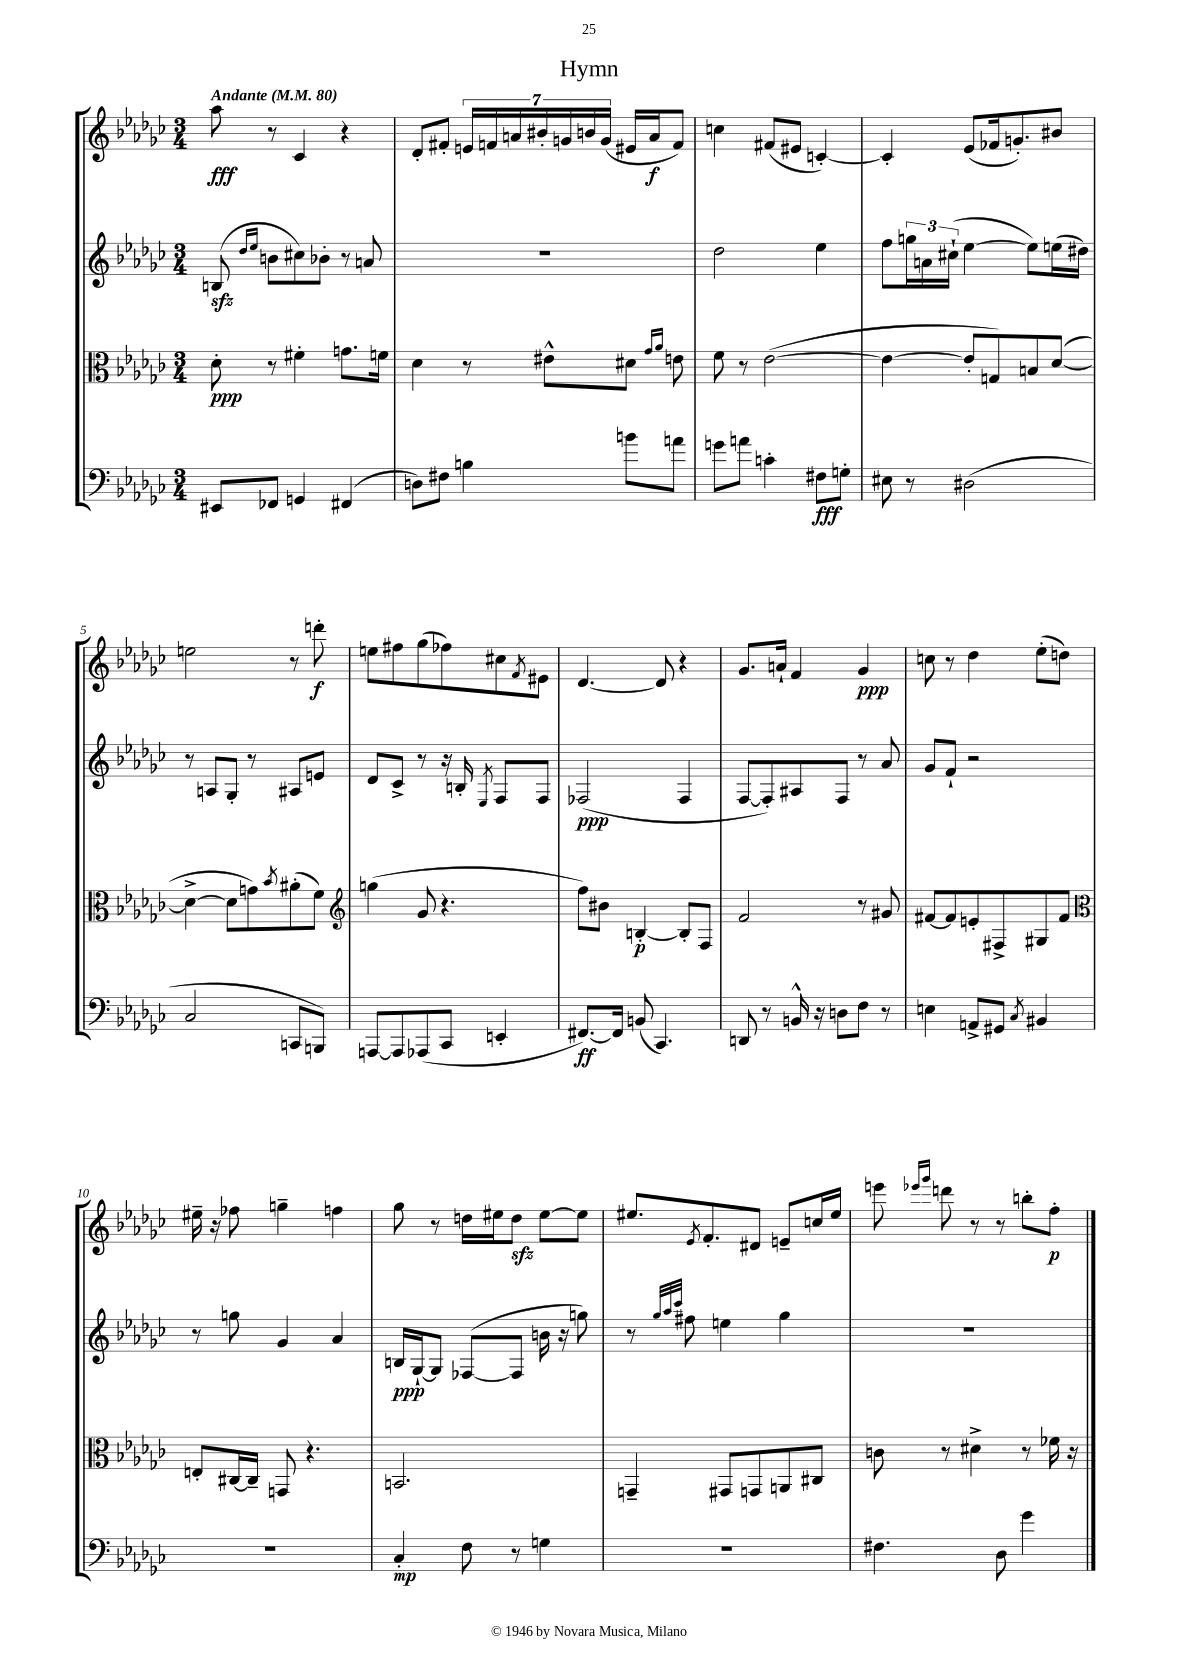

**kern	**kern	**kern	**kern
*staff4	*staff3	*staff2	*staff1
*clefF4	*clefC3	*clefG2	*clefG2
*k[b-e-a-d-g-c-]	*k[b-e-a-d-g-c-]	*k[b-e-a-d-g-c-]	*k[b-e-a-d-g-c-]
*M3/4	*M3/4	*M3/4	*M3/4
*MM80	*MM80	*MM80	*MM80
8EE#/L	8d-'\	(8B/	8aa-\
.	.	16qqdd-/LL	.
.	.	16qqee-/JJ	.
8FF-/J	8r	8b\L	8r
4GG/	4f#'\	8cc#\)	4c-/
.	.	8b-'\J	.
(4FF#/	8.g\L	8r	4r
.	.	8a/	.
.	16f\Jk	.	.
=	=	=	=
8D\L)	4d-\	2.r	8d-'/L
8F#\J	.	.	8f#'/J
4B\	8r	.	28e/LL
.	.	.	28f/
.	.	.	28a/
.	.	.	28b#'/
.	8e#^^\L	.	.
.	.	.	28g/
.	.	.	28b/
.	.	.	(28g/JJ
8b\L	8d#\J	.	16e#/LL
.	.	.	16a/J
.	16qqg-/LL	.	.
.	16qqa-/JJ	.	.
8a\J	8e\	.	8f/J)
=	=	=	=
8g\L	8f\	2dd-\	4cc\
8a\J	8r	.	.
4c'\	([2e-\	.	(8f#/L
.	.	.	8e#/J
8F#\L	.	4ee-\	[4c'/)
8G'\J	.	.	.
=	=	=	=
8E#\	4e-\_	8ff\L	4c'/]
8r	.	24gg\L	.
.	.	24a\	.
.	.	(24cc#`\JJ	.
(2D#\	8e-'/]L	[4ee-\	(8e-/L
.	8G/)	.	16f-/k
.	.	.	8.g'/)
.	8B/	8ee-\]L)	.
.	([8d-/J	(16ee\L	8b#/J
.	.	16dd#\JJ)	.
=	=	=	=
2C-/	4d-^\_	8r	2ee\
.	.	8A/L	.
.	8d-\]L	8G-'/J	.
.	8g\)	8r	.
.	8qb-/	.	.
8CC/L	(8a#'\	8A#/L	8r
8BBB/J)	8f\J)	8e/J	8ddd'\
=	=	=	=
*	*clefG2	*	*
[8AAA/L	(4gg\	8d-/L	8ee\L
8AAA/]	.	8c-^/J	8ff#\
(8AAA-/	8g-/	8r	(8gg-\
8CC-/J	4.r	16r	8ff-\)
.	.	16B'/	.
.	.	8qE-/	.
4EE'/	.	8F/L	8cc#\
.	.	.	8qf/
.	.	8F/J	8e#\J
=	=	=	=
[8.FF#/L)	8ff\L)	(2F-/	[4.d-/
.	8b#\J	.	.
16FF#/]Jk	.	.	.
(8BB/	[4B'/	.	.
4.CC-/)	.	.	8d-/]
.	8B'/]L	4F-/	4r
.	8F/J	.	.
=	=	=	=
8DD/	2f/	[8F/L	8.g-/L
8r	.	8F'/])	.
.	.	.	16a`/Jk
16BB^^/	.	8A#/	4f/
16r	.	.	.
8D\L	.	8F/J	.
8F\J	8r	8r	4g-/
8r	8g#/	8a-/	.
=	=	=	=
4E\	[8f#/L	8g-/L	8cc\
.	8f#/]	8f`/J	8r
8AA^/L	8e'/	2r	4dd-\
8GG#/J	8F#^/	.	.
8qC-/	.	.	.
4BB#/	8G#/	.	(8ee-'\L
.	8f#/J	.	8dd\J)
=	=	=	=
*	*clefC3	*	*
2.r	8E'/L	8r	16ee#~\
.	.	.	16r
.	[16C#/L	8gg\	8ff-\
.	16C#~/]JJ	.	.
.	8GG/	4g-/	4gg~\
.	4.r	.	.
.	.	4a-/	4ff\
=	=	=	=
4C-'/	2.BB/	16B/LL	8gg-\
.	.	[16G-`/J	.
.	.	8G-/]J	8r
8F\	.	([8F-/L	16dd\LL
.	.	.	16ee#\J
8r	.	8F-/]J	8dd\J
4G\	.	16b\	[8ee#\L
.	.	16r	.
.	.	8gg\)	8ee#\]J
=	=	=	=
2.r	4GG~/	8r	8.ee#/L
.	.	32qqgg-/LLL	.
.	.	32qqaa-/	.
.	.	32qqccc-/JJJ	.
.	.	8ff#\	.
.	.	.	8qe-/
.	.	.	8.f'/
.	8GG#/L	4ee\	.
.	8GG/	.	8d#/J
.	8AA/	4gg-\	8e~/L
.	8C#/J	.	16cc/L
.	.	.	16ee#/JJ
=	=	=	=
4.F#\	8c\	2.r	8eee\
.	.	.	16qqeee-/LL
.	.	.	16qqggg-/JJ
.	8r	.	8ddd\
.	4d#^\	.	8r
8D-\	.	.	8r
4g-\	8r	.	8bb'\L
.	16f-\	.	8ff'\J
.	16r	.	.
==	==	==	==
*-	*-	*-	*-
